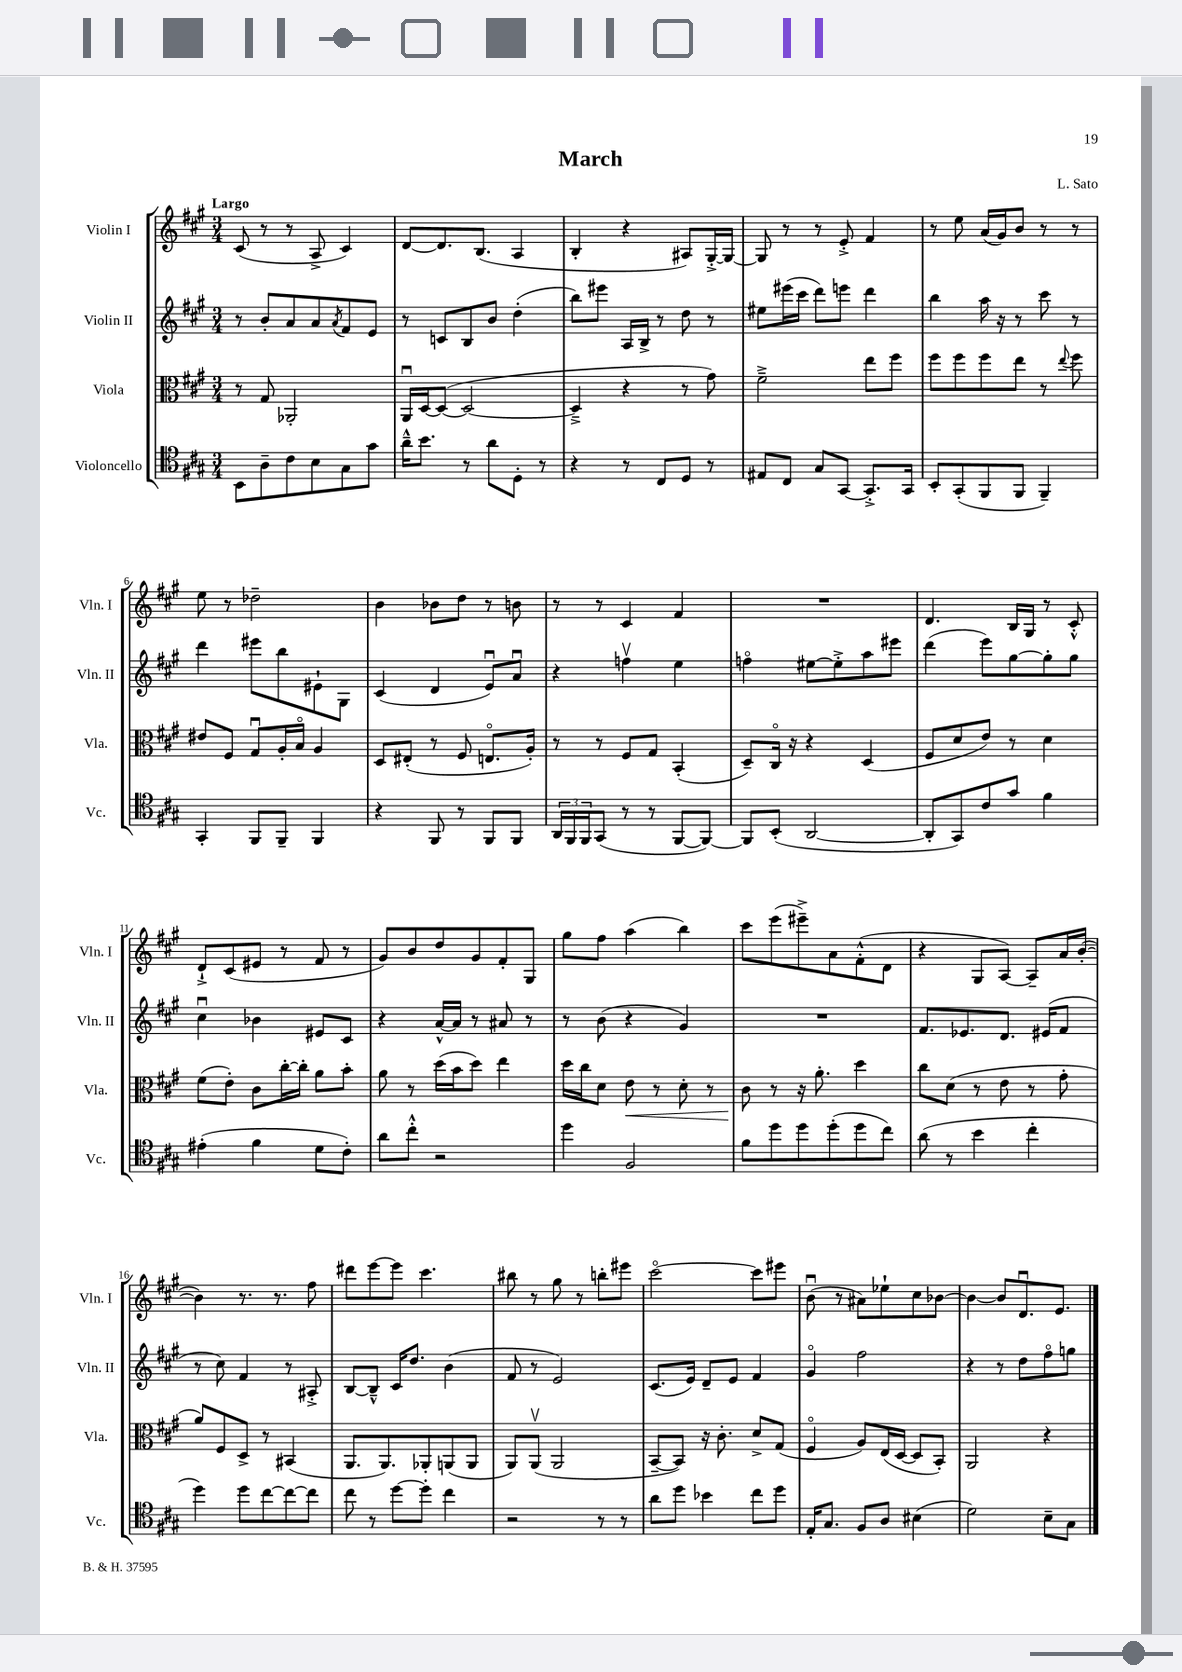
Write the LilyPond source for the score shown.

\header { title = "March" composer = "L. Sato" }
<<
\new StaffGroup <<
\new Staff = "s0" \with { instrumentName = "Violin I" shortInstrumentName = "Vln. I" } {
    \clef treble \key a \major \numericTimeSignature \time 3/4 \tempo "Largo"
    cis'8( r8 r8 a8-> cis'4) |
    d'8~ d'8. b8.( a4 |
    b4-. r4 ais8) gis16~-.-> gis16~ |
    gis8 r8 r8 e'8-.-> fis'4 |
    r8 e''8 a'16( gis'16) b'8 r8 r8 |
    e''8 r8 des''2-- |
    b'4 bes'8 d''8 r8 b'8 |
    r8 r8 cis'4 fis'4 |
    R2. |
    d'4. b16 gis16 r8 cis'8-.-^ |
    d'8-!-> cis'8( eis'8 r8 fis'8 r8 |
    gis'8) b'8 d''8 gis'8 fis'8-. gis8 |
    gis''8 fis''8 a''4( b''4) |
    cis'''8 e'''8( eis'''8--->) a'8 fis'8-.-^( d'8 |
    r4 gis8 a8~) a8-- a'16 b'16~-.( |
    b'4) r8. r8. fis''8 |
    dis'''8 e'''8~ e'''8 cis'''4. |
    bis''8 r8 gis''8 r8 b''8-. eis'''8 |
    cis'''2~\flageolet cis'''8 eis'''8 |
    b'8\downbow( r8 ais'8) ees''8-! cis''8 bes'8~ |
    bes'4~ bes'8 d'8.\downbow e'8. \bar "|." |
}
\new Staff = "s1" \with { instrumentName = "Violin II" shortInstrumentName = "Vln. II" } {
    \clef treble \key a \major \numericTimeSignature \time 3/4
    r8 b'8-. a'8 a'8 \acciaccatura { a'8 } fis'8 e'8 |
    r8 c'8 b8 b'8 d''4-.( |
    b''8) eis'''8 a16 b16-> r8 d''8 r8 |
    eis''8 eis'''16( cis'''16 d'''8) e'''8 d'''4 |
    b''4 a''16 r16 r8 cis'''8 r8 |
    d'''4 eis'''8 b''8 eis'8-! gis8 |
    cis'4( d'4 e'8\downbow) a'8\downbow |
    r4 f''4\upbow e''4 |
    f''4\flageolet eis''8~ eis''8-.-> a''8 eis'''8 |
    d'''4( e'''8) gis''8~ gis''8-. gis''8 |
    cis''4\downbow bes'4 eis'8 cis'8 |
    r4 a'16~-^ a'16 r8 ais'8 r8 |
    r8 b'8( r4 gis'4) |
    R2. |
    fis'8. ees'8. d'8. eis'16( fis'8 |
    r8 cis''8) fis'4 r8 ais8-.-> |
    b8~ b8---^ cis'16 d''8. b'4( |
    fis'8 r8 e'2) |
    cis'8.( e'16) d'8-- e'8 fis'4 |
    gis'4\flageolet fis''2 |
    r4 r8 d''8 fis''8\flageolet g''8 \bar "|." |
}
\new Staff = "s2" \with { instrumentName = "Viola" shortInstrumentName = "Vla." } {
    \clef alto \key a \major \numericTimeSignature \time 3/4
    r8 gis8 aes,2-. |
    a,16\downbow d16~ d8~( d2~ |
    d4---> r4 r8 gis'8) |
    fis'2---> e''8 fis''8 |
    fis''8 fis''8 fis''8 e''8 r8 \appoggiatura { e''8 } fis''8 |
    eis'8 fis8 gis8\downbow a16-. b16\flageolet a4 |
    d8 eis8-.( r8 fis8 e8.\flageolet a16-.) |
    r8 r8 fis8 gis8 b,4-.( |
    d8--) cis16\flageolet r16 r4 d4( |
    fis8 d'8 e'8) r8 d'4 |
    fis'8( e'8-.) cis'8 cis''16~-. cis''16-. a'8 b'8-. |
    a'8 r8 d''16( b'16 d''8) e''4 |
    d''16 cis''16 d'8 e'8\< r8 d'8-. r8 |
    cis'8\! r8 r16 a'8.-. d''4 |
    cis''8 d'8( r8 e'8 r8 gis'8-. |
    a'8) fis8 d8-> r8 bis,4( |
    a,8. a,8.) aes,8-. a,8( a,8 |
    a,8) a,8\upbow( a,2 |
    b,8~-- b,8) r16 cis'8.-. d'8-> gis8( |
    fis4\flageolet a8) e16( d16~ d8 b,8-.) |
    a,2 r4 \bar "|." |
}
\new Staff = "s3" \with { instrumentName = "Violoncello" shortInstrumentName = "Vc." } {
    \clef tenor \key a \major \numericTimeSignature \time 3/4
    b,8 a8-- cis'8 b8 gis8 gis'8 |
    a'16---^ b'8. r8 a'8 d8-. r8 |
    r4 r8 cis8 d8 r8 |
    eis8 cis8 gis8 gis,8~ gis,8.-.-> gis,16 |
    b,8-. gis,8-.( fis,8 fis,8 fis,4--) |
    gis,4-. fis,8 fis,8-- fis,4 |
    r4 fis,8 r8 fis,8 fis,8 |
    \tuplet 3/2 { a,16 fis,16 fis,16 } gis,8( r8 r8 fis,8~ fis,8~) |
    fis,8 b,8-.( a,2~ |
    a,8-. gis,8) cis'8 gis'8 fis'4 |
    eis'4-.( fis'4 d'8 cis'8-.) |
    a'8 cis''8-.-^ r2 |
    d''4 fis2 |
    fis'8 d''8 d''8 d''8-.( d''8 cis''8) |
    a'8( r8 b'4 cis''4-. |
    d''4) d''8 cis''8~ cis''8~ cis''8 |
    cis''8 r8 d''8~ d''8-. cis''4 |
    r2 r8 r8 |
    a'8 d''8 bes'4 cis''8 d''8 |
    e16-. gis8. fis8 a8 bis4( |
    d'2) b8-- gis8 \bar "|." |
}
>>
>>
